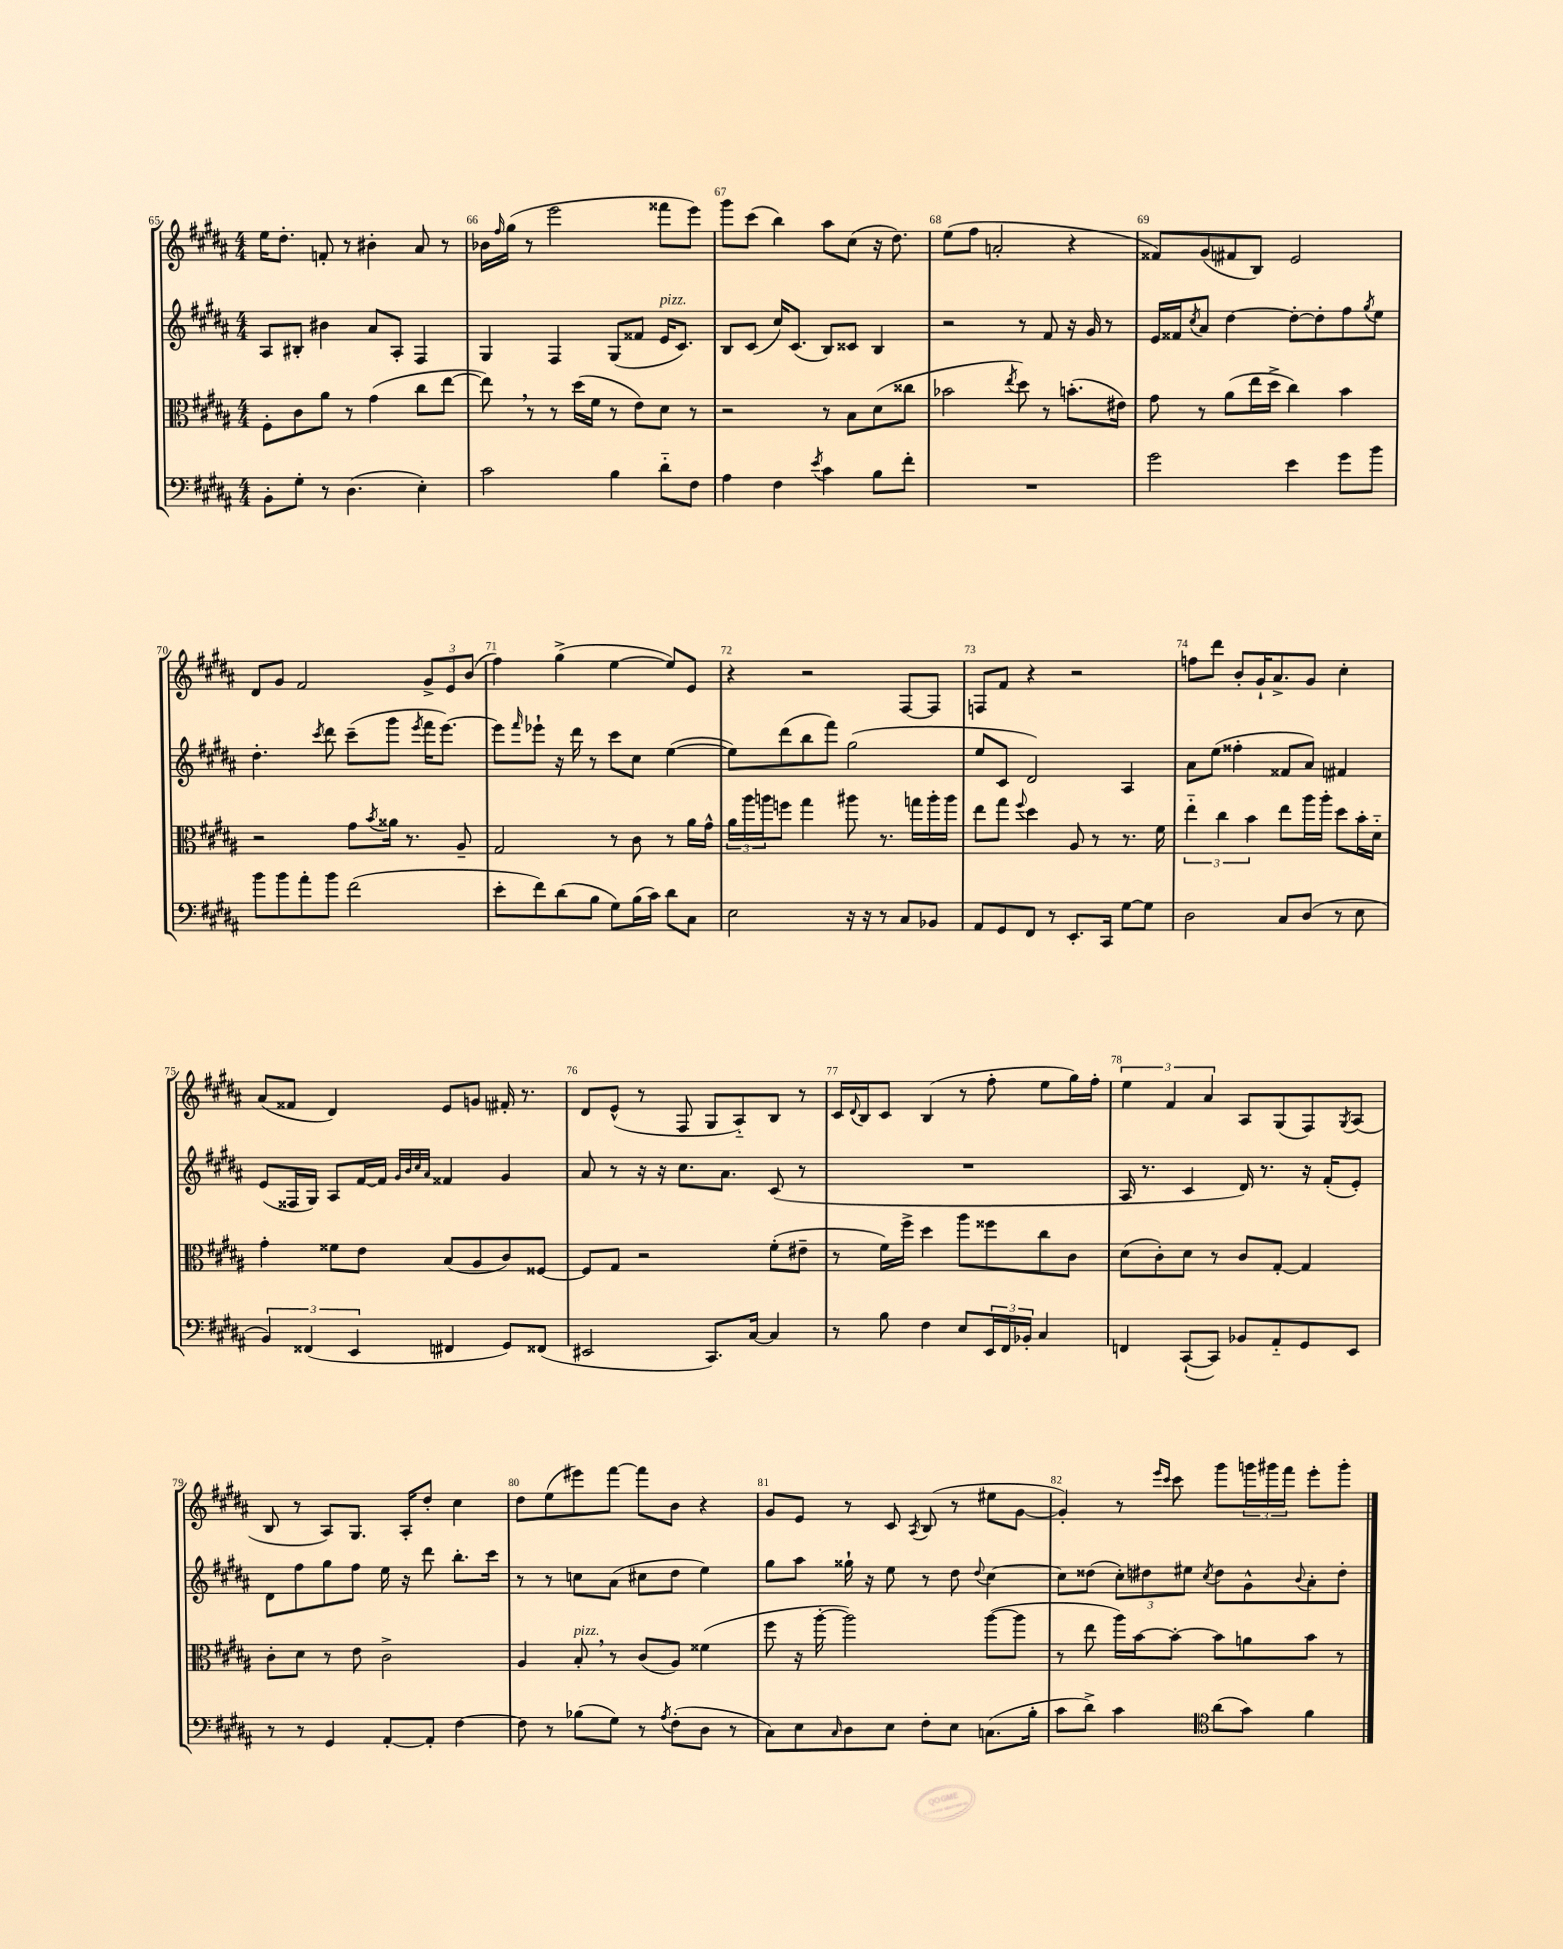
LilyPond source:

<<
\new StaffGroup <<
\new Staff = "s0" {
    \clef treble \key b \major \numericTimeSignature \time 4/4
    e''16 dis''8.-. f'8-. r8 bis'4-. ais'8 r8 |
    bes'16 \grace { fis''16 } gis''16( r8 e'''2 fisis'''8 e'''8) |
    gis'''8 cis'''8( b''4) ais''8 cis''8( r16 dis''8.) |
    e''8( fis''8 a'2-. r4 |
    fisis'8) gis'8( fis'8 b8) e'2 |
    dis'8 gis'8 fis'2 \tuplet 3/2 { gis'8-> e'8 b'8( } |
    fis''4) gis''4->( e''4~ e''8) e'8 |
    r4 r2 fis8~ fis8 |
    f8 fis'8 r4 r2 |
    f''8 dis'''8 b'8-. gis'16-! ais'8.-> gis'8 cis''4-. |
    ais'8( fisis'8 dis'4) e'8 g'8 fis'16-. r8. |
    dis'8 e'8-^( r8 fis8 gis8 ais8-_) b8 r8 |
    cis'16 \appoggiatura { dis'8 } b16 cis'8 b4( r8 fis''8-. e''8 gis''16) fis''16-. |
    \tuplet 3/2 { e''4 fis'4 ais'4 } ais8 gis8( fis8) \acciaccatura { gis8 } ais8( |
    b8 r8 ais8) gis8. ais16-. dis''8-. cis''4 |
    dis''8 e''8( eis'''8) fis'''8~ fis'''8 b'8 r4 |
    gis'8 e'8 r8 cis'8 \acciaccatura { ais8 } b8( r8 eis''8 gis'8~ |
    gis'4-.) r8 \grace { e'''16 cis'''16 } cis'''8 gis'''8 \tuplet 3/2 { g'''16 gis'''16 fis'''16 } e'''8-. gis'''8-. \bar "|." |
}
\new Staff = "s1" {
    \clef treble \key b \major \numericTimeSignature \time 4/4
    ais8 bis8-. bis'4 ais'8 ais8-. fis4 |
    gis4 fis4 gis8( fisis'8 e'16^\markup { \italic "pizz." } cis'8.) |
    b8 cis'8( cis''16) cis'8.( b8) cisis'8 b4 |
    r2 r8 fis'8 r16 gis'16 r8 |
    e'16 fisis'16 \acciaccatura { cis''8 } ais'8 dis''4~ dis''8~-. dis''8-. fis''8 \acciaccatura { gis''8 } e''8 |
    dis''4.-. \acciaccatura { cis'''8 } dis'''8 cis'''8--( gis'''8 \acciaccatura { e'''8 } fis'''16 e'''8.~) |
    e'''8 \grace { fis'''16 } ees'''8-! r16 dis'''16 r8 cis'''8 cis''8 e''4~( |
    e''8) dis'''8( b''8 fis'''8) gis''2( |
    e''8 cis'8 dis'2) ais4 |
    ais'8 e''8( fisis''4-. fisis'8 ais'8) fis'4 |
    e'8( fisis16 gis16) ais8 fis'16~ fis'16 \grace { gis'32 b'32 cis''32 ais'32 } fisis'4 gis'4 |
    ais'8 r8 r16 r16 cis''8. ais'8. cis'8( r8 |
    R1 |
    ais16 r8. cis'4 dis'16) r8. r16 fis'16-.( e'8-.) |
    dis'8 fis''8 gis''8 fis''8 e''16 r16 dis'''8 b''8.-. cis'''16 |
    r8 r8 c''8 ais'8( cis''8 dis''8 e''4) |
    gis''8 ais''8 gisis''16-! r16 e''8 r8 dis''8 \appoggiatura { dis''8 } cis''4~ |
    cis''8 disis''8( \tuplet 3/2 { cis''8-.) dis''8 eis''8 } \acciaccatura { cis''8 } dis''8 gis'8-^ \appoggiatura { b'8 } ais'8-. dis''8-. \bar "|." |
}
\new Staff = "s2" {
    \clef alto \key b \major \numericTimeSignature \time 4/4
    fis8-. cis'8 ais'8 r8 gis'4( cis''8 e''8~ |
    e''8) \breathe r8 r8 dis''16( fis'16 r8 e'8) dis'8 r8 |
    r2 r8 b8 dis'8( cisis''8 |
    bes'2 \acciaccatura { e''8 } dis''8) r8 b'8.-.( eis'16) |
    gis'8 r8 ais'8( e''16 dis''16-> cis''4) b'4 |
    r2 gis'8 \acciaccatura { b'8 } aisis'16 r8. ais8-- |
    gis2 r8 cis'8 r8 ais'16 gis'16-^ |
    \tuplet 3/2 { ais'16 ais''16 a''16 } f''8 gis''4 ais''8 r8. g''16 ais''16-. ais''16 |
    e''8 gis''8 \appoggiatura { fis''8 } dis''4 ais8 r8 r8. fis'16 |
    \tuplet 3/2 { e''4-_ cis''4 b'4 } e''8 ais''16 ais''16-. dis''8 b'16-. dis'16-_ |
    gis'4-. fisis'8 e'8 b8( ais8 cis'8) fisis8~ |
    fisis8 gis8 r2 fis'8-.( eis'8-- |
    r8 fis'16) fis''16-> dis''4 ais''8 fisis''8 cis''8 cis'8 |
    dis'8( cis'8-.) dis'8 r8 cis'8 gis8~-. gis4 |
    cis'8-. dis'8 r8 e'8 cis'2-> |
    ais4 b8-.^\markup { \italic "pizz." } \breathe r8 cis'8( ais8) fisis'4( |
    fis''8 r16 ais''16~-. ais''2) ais''8~( ais''8 |
    r8 e''8 ais''16) b'16~ b'8~-. b'8 a'8 b'8 r8 \bar "|." |
}
\new Staff = "s3" {
    \clef bass \key b \major \numericTimeSignature \time 4/4
    b,8-. gis8-. r8 dis4.( e4-.) |
    cis'2 b4 dis'8-_ fis8 |
    ais4 fis4 \acciaccatura { e'8 } cis'4 b8 fis'8-. |
    R1 |
    gis'2 e'4 gis'8 b'8 |
    b'8 b'8 ais'8-. b'8 fis'2( |
    e'8-. fis'8) dis'8( b8 gis8) b16( cis'16) dis'8 cis8 |
    e2 r16 r16 r8 cis8 bes,8 |
    ais,8 gis,8 fis,8 r8 e,8.-. cis,16 gis8~ gis8 |
    dis2 cis8 dis8( r8 e8 |
    \tuplet 3/2 { b,4) fisis,4( e,4 } fis,4 gis,8) fisis,8( |
    eis,2 cis,8.) cis16~ cis4 |
    r8 b8 fis4 e8 \tuplet 3/2 { e,16 fis,16 bes,16-. } cis4 |
    f,4 cis,8~-!( cis,8) bes,8 ais,8-_ gis,8 e,8 |
    r8 r8 gis,4 ais,8~-. ais,8-. fis4~ |
    fis8 r8 bes8( gis8) r8 \acciaccatura { ais8 } fis8-.( dis8 r8 |
    cis8) e8 \grace { cis16 } dis8 e8 fis8-. e8 c8.( b16-. |
    cis'8 dis'8->) cis'4 \clef tenor ais'8( gis'8) fis'4 \bar "|." |
}
>>
>>
\layout { \context { \Score currentBarNumber = #65 \override BarNumber.break-visibility = ##(#f #t #t) barNumberVisibility = #all-bar-numbers-visible } }
